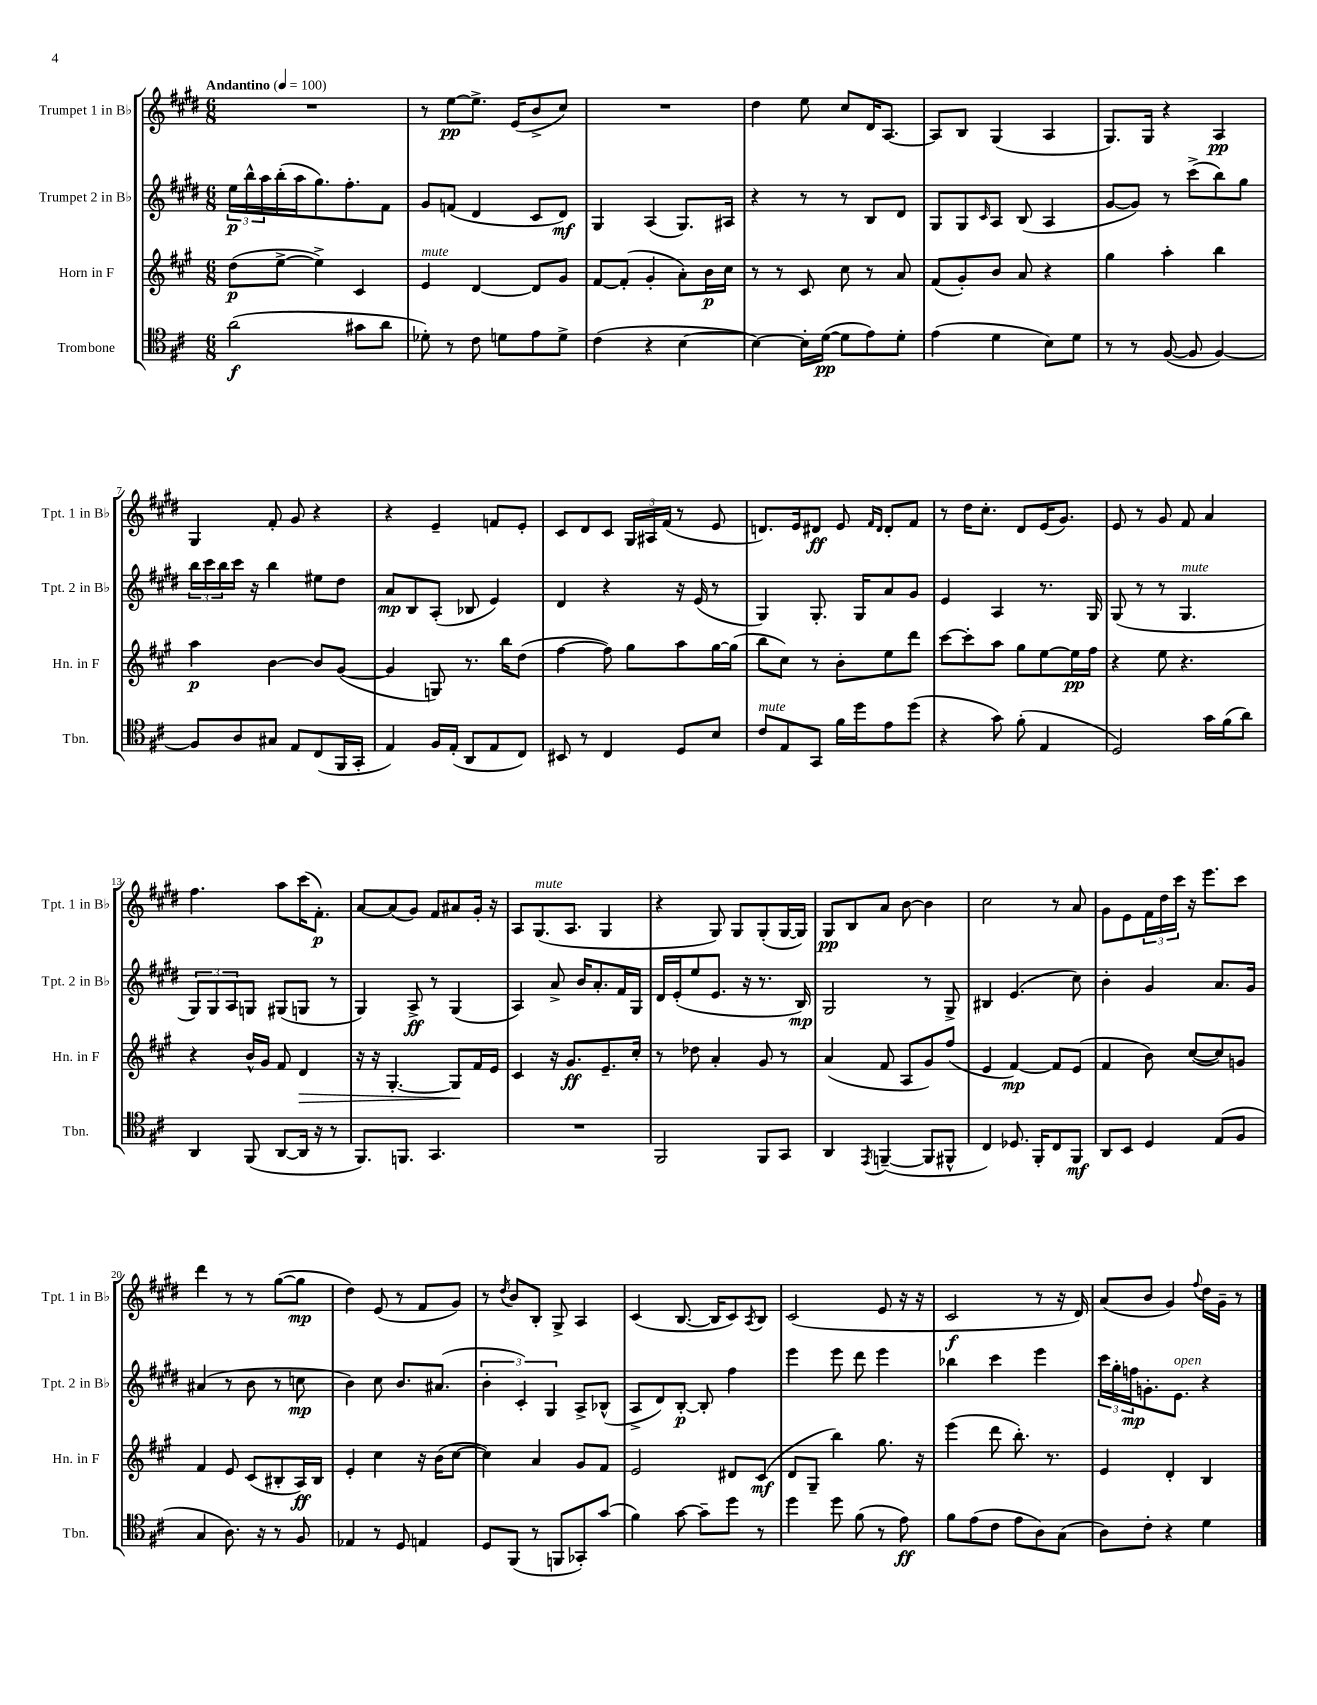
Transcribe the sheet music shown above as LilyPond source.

<<
\new StaffGroup <<
\new Staff = "s0" \with { instrumentName = "Trumpet 1 in Bb" shortInstrumentName = "Tpt. 1 in Bb" } {
    \clef treble \key e \major \numericTimeSignature \time 6/8 \tempo "Andantino" 4 = 100
    R2. |
    r8 e''8~\pp e''8.-> e'16( b'8-> cis''8) |
    R2. |
    dis''4 e''8 cis''8 dis'16 a8.~ |
    a8 b8 gis4( a4 |
    gis8.) gis16 r4 a4\pp |
    gis4 fis'8-. gis'8 r4 |
    r4 e'4-- f'8 e'8-. |
    cis'8 dis'8 cis'8 \tuplet 3/2 { gis16 ais16 fis'16( } r8 e'8 |
    d'8.) e'16 dis'8\ff e'8 \grace { fis'16 dis'16 } dis'8-. fis'8 |
    r8 dis''16 cis''8.-. dis'8 e'16( gis'8.) |
    e'8 r8 gis'8 fis'8 a'4 |
    fis''4. a''8 cis'''16( fis'8.-.\p) |
    a'8~ a'8( gis'8) fis'8 ais'8 gis'16-. r16 |
    a8 gis8.^\markup { \italic "mute" }( a8. gis4 |
    r4 gis8) gis8 gis8-.( gis16~ gis16) |
    gis8\pp b8 a'8 b'8~ b'4 |
    cis''2 r8 a'8 |
    gis'8 e'8 \tuplet 3/2 { fis'16 dis''16 cis'''16 } r16 e'''8. cis'''8 |
    dis'''4 r8 r8 gis''8~( gis''8\mp |
    dis''4) e'8( r8 fis'8 gis'8) |
    r8 \acciaccatura { dis''8 } b'8 b8-. gis8-> a4 |
    cis'4( b8.~ b16 cis'8) \acciaccatura { a8 } b8 |
    cis'2( e'8 r16 r16 |
    cis'2\f r8 r16 dis'16) |
    a'8( b'8 gis'4) \appoggiatura { fis''8 } dis''16 gis'16-- r8 \bar "|." |
}
\new Staff = "s1" \with { instrumentName = "Trumpet 2 in Bb" shortInstrumentName = "Tpt. 2 in Bb" } {
    \clef treble \key e \major \numericTimeSignature \time 6/8
    \tuplet 3/2 { e''16\p b''16-^ a''16 } b''16-.( a''16 gis''8.) fis''8.-. fis'8 |
    gis'8 f'8( dis'4 cis'8 dis'8\mf) |
    gis4 a4( gis8.) ais16 |
    r4 r8 r8 b8 dis'8 |
    gis8 gis8 \grace { cis'16 } a8 b8( a4 |
    gis'8~ gis'8) r8 cis'''8->( b''8) gis''8 |
    \tuplet 3/2 { b''16 cis'''16 b''16 } cis'''16 r16 b''4 eis''8 dis''8 |
    a'8\mp b8 a8-.( bes8 e'4) |
    dis'4 r4 r16 e'16( r8 |
    gis4) gis8.-. gis16 a'8 gis'8 |
    e'4 a4 r8. gis16 |
    gis8( r8 r8 gis4.^\markup { \italic "mute" } |
    \tuplet 3/2 { gis8) gis8 a8 } g8 gis8( g8 r8 |
    gis4) a8->\ff r8 gis4( |
    a4) a'8-> b'16 a'8.-. fis'16 gis16 |
    dis'16 e'16-.( e''8 e'8. r16 r8. b16\mp) |
    gis2 r8 gis8-> |
    bis4 e'4.( cis''8) |
    b'4-. gis'4 a'8. gis'16 |
    ais'4( r8 b'8 r8 c''8\mp |
    b'4) cis''8 b'8. ais'8.( |
    \tuplet 3/2 { b'4-. cis'4-.) gis4 } a8-> bes8-^( |
    a8-> dis'8) b8~-.\p b8-. fis''4 |
    e'''4 e'''8 dis'''8 e'''4 |
    bes''4 cis'''4 e'''4 |
    \tuplet 3/2 { cis'''16 gis''16-. f''16\mp } g'8.-. e'8.^\markup { \italic "open" } r4 \bar "|." |
}
\new Staff = "s2" \with { instrumentName = "Horn in F" shortInstrumentName = "Hn. in F" } {
    \clef treble \key a \major \numericTimeSignature \time 6/8
    d''8\p( e''8~-> e''4->) cis'4 |
    e'4^\markup { \italic "mute" } d'4~ d'8 gis'8 |
    fis'8~ fis'8-.( gis'4-. a'8-.) b'16\p cis''16 |
    r8 r8 cis'8 cis''8 r8 a'8 |
    fis'8( gis'8-.) b'8 a'8 r4 |
    gis''4 a''4-. b''4 |
    a''4\p b'4~ b'8 gis'8~( |
    gis'4 g8) r8. b''16 d''8( |
    fis''4~ fis''8) gis''8 a''8 gis''16~ gis''16( |
    b''8 cis''8) r8 b'8-. e''8 d'''8 |
    cis'''8~ cis'''8-. a''8 gis''8 e''8~ e''16\pp fis''16 |
    r4 e''8 r4. |
    r4 b'16-^ gis'16 fis'8 d'4\> |
    r16 r16 gis4.~-. gis8\! fis'16 e'16 |
    cis'4 r16 gis'8.\ff e'8.-- cis''16-. |
    r8 des''8 a'4-. gis'8 r8 |
    a'4( fis'8 a8 gis'8) fis''8( |
    e'4 fis'4~\mp) fis'8 e'8( |
    fis'4 b'8) cis''8~( cis''8) g'8 |
    fis'4 e'8 cis'8( bis8-. a16\ff) bis16 |
    e'4-. cis''4 r16 b'16( cis''8~ |
    cis''4) a'4 gis'8 fis'8 |
    e'2 dis'8 cis'8\mf( |
    d'8 gis8-- b''4) gis''8. r16 |
    e'''4( d'''8 b''8.-.) r8. |
    e'4 d'4-. b4 \bar "|." |
}
\new Staff = "s3" \with { instrumentName = "Trombone" shortInstrumentName = "Tbn." } {
    \clef tenor \key d \major \numericTimeSignature \time 6/8
    a'2\f( gis'8 a'8 |
    des'8-.) r8 cis'8 d'8 e'8 d'8-> |
    cis'4( r4 b4~ |
    b4~) b16-. d'16~\pp( d'8 e'8) d'8-. |
    e'4( d'4 b8) d'8 |
    r8 r8 fis8~( fis8 fis4~) |
    fis8 a8 gis8 e8 cis8( fis,16 g,16-. |
    e4) fis16 e16-.( a,8 e8 cis8) |
    bis,8 r8 cis4 d8 b8 |
    cis'8^\markup { \italic "mute" } e8 g,8 fis'16 d''16 e'8 d''8( |
    r4 g'8) fis'8-.( e4 |
    d2) g'16 fis'16( a'8) |
    a,4 fis,8( a,8~ a,16 r16 r8 |
    fis,8.) f,8. g,4. |
    R2. |
    fis,2 fis,8 g,8 |
    a,4 \acciaccatura { e,8 } f,4~--( f,8 fis,8-^ |
    cis4) des8. fis,16-. cis8 fis,8\mf |
    a,8 b,8 d4 e8( fis8 |
    g4 a8.) r16 r8 fis8 |
    ees4 r8 d8 e4 |
    d8 fis,8( r8 f,8 ges,8-.) g'8( |
    fis'4) g'8~ g'8-- d''8 r8 |
    d''4 d''8 fis'8( r8 e'8\ff) |
    fis'8 e'8( cis'8 e'8 a8) g8( |
    a8) cis'8-. r4 d'4 \bar "|." |
}
>>
>>
